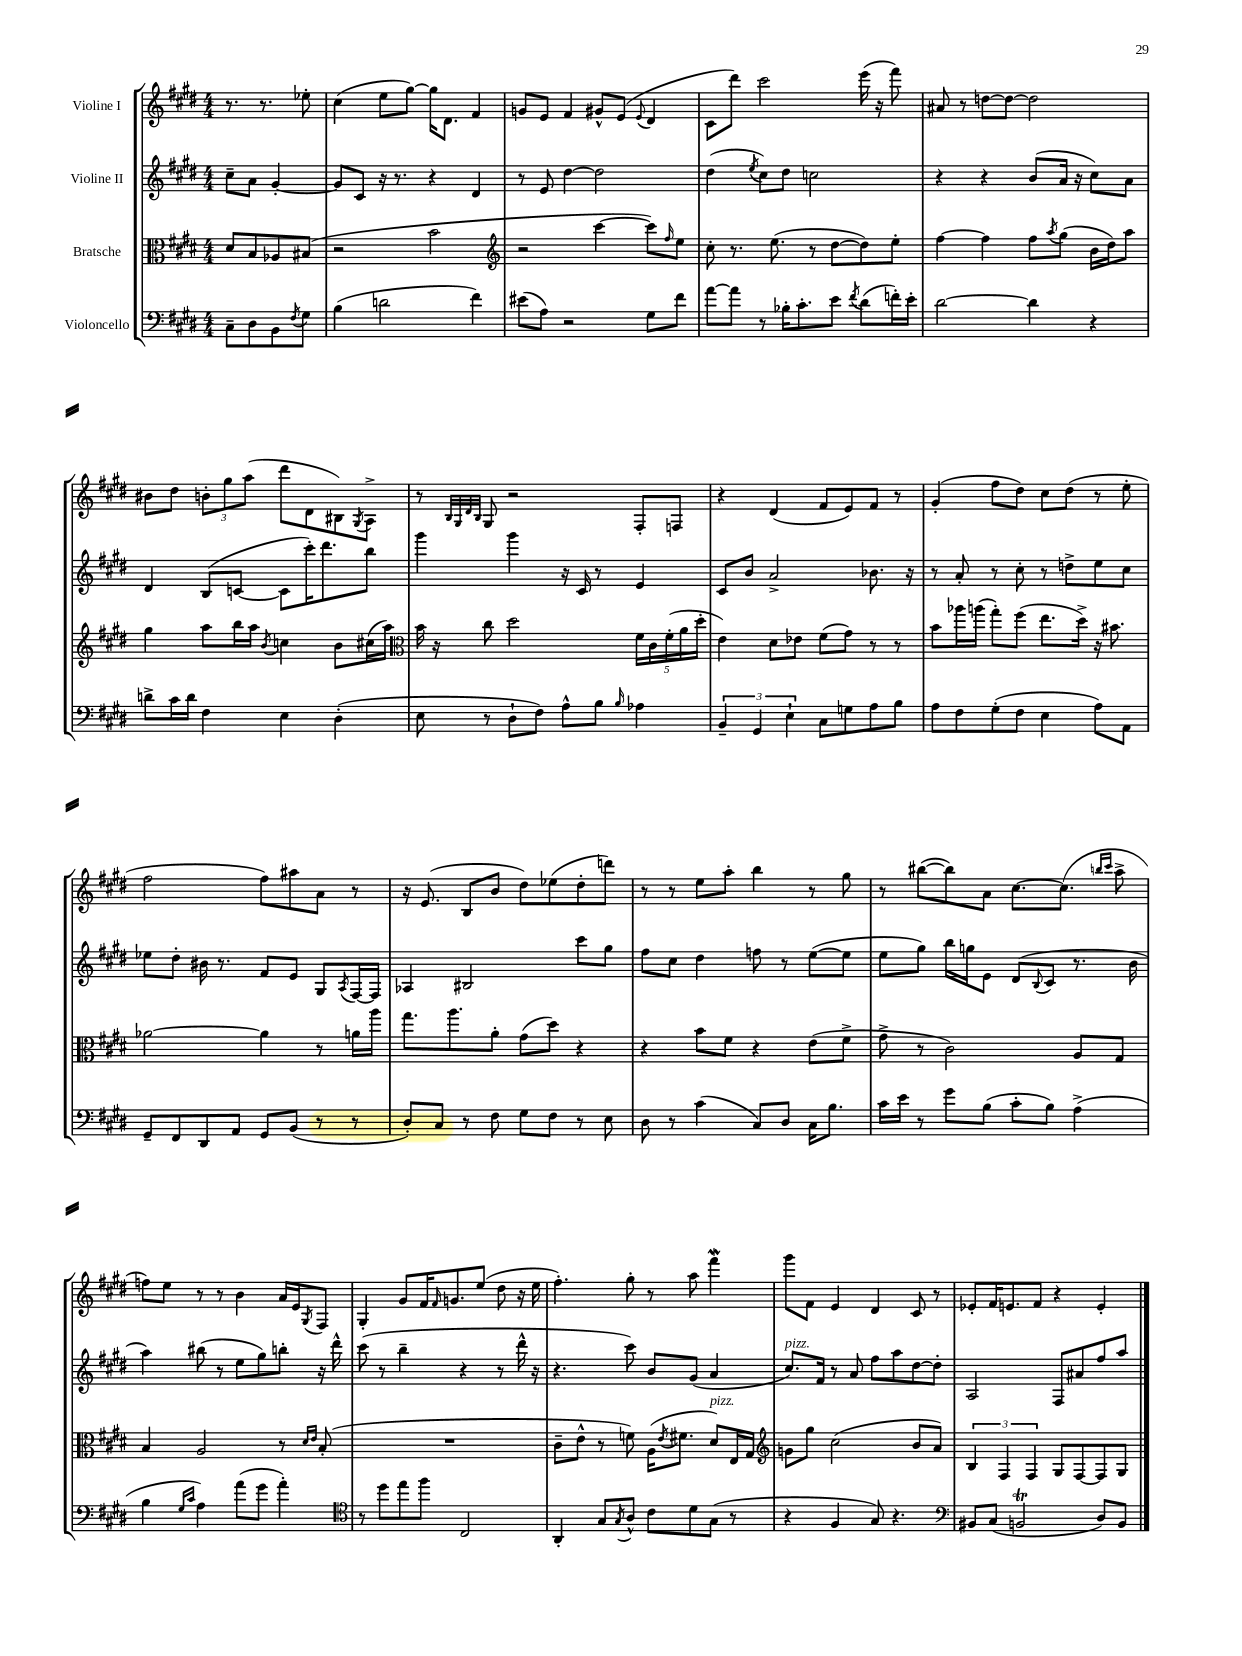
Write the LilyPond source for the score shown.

<<
\new StaffGroup <<
\new Staff = "s0" \with { instrumentName = "Violine I" } {
    \clef treble \key e \major \numericTimeSignature \time 4/4 \partial 2
    r8. r8. ees''8-. |
    cis''4( e''8 gis''8~) gis''16 dis'8. fis'4 |
    g'8 e'8 fis'4 gis'8-^ e'8( \appoggiatura { e'8 } dis'4 |
    cis'8 dis'''8) cis'''2 e'''16( r16 fis'''8) |
    ais'8 r8 d''8~ d''8~ d''2 |
    bis'8 dis''8 \tuplet 3/2 { b'8-. gis''8 a''8( } dis'''8 dis'8 bis8) \acciaccatura { gis8 } a8-> |
    r8 \grace { b32 gis32 dis'32 b32 } gis8 r2 fis8-. f8 |
    r4 dis'4( fis'8 e'8) fis'8 r8 |
    gis'4-.( fis''8 dis''8) cis''8 dis''8( r8 e''8-. |
    fis''2 fis''8) ais''8 a'8 r8 |
    r16 e'8.( b8 b'8 dis''8) ees''8( dis''8-. d'''8) |
    r8 r8 e''8 a''8-. b''4 r8 gis''8 |
    r8 bis''8~( bis''8) a'8 cis''8.~ cis''8.( \grace { b''16 cis'''16 } a''8-> |
    f''8) e''8 r8 r8 b'4 a'16 e'16 \acciaccatura { gis8 } fis8 |
    gis4-. gis'8 fis'16 \grace { fis'16 } g'8. e''8( dis''8 r16 e''16 |
    fis''4.-.) gis''8-. r8 a''8 fis'''4\mordent |
    gis'''8 fis'8 e'4 dis'4 cis'8 r8 |
    ees'8-. fis'16 e'8. fis'8 r4 e'4-. \bar "|." |
}
\new Staff = "s1" \with { instrumentName = "Violine II" } {
    \clef treble \key e \major \numericTimeSignature \time 4/4 \partial 2
    cis''8-- a'8 gis'4~-. |
    gis'8 cis'8 r16 r8. r4 dis'4 |
    r8 e'8 dis''4~ dis''2 |
    dis''4( \acciaccatura { e''8 } cis''8) dis''8 c''2 |
    r4 r4 b'8( a'16 r16 cis''8) a'8 |
    dis'4 b8( c'8~ c'8 cis'''16-.) dis'''8. b''8 |
    gis'''4 gis'''4 r16 cis'16 r8 e'4 |
    cis'8 b'8 a'2-> bes'8. r16 |
    r8 a'8-. r8 cis''8-. r8 d''8-> e''8 cis''8 |
    ees''8 dis''8-. bis'16 r8. fis'8 e'8 gis8 \acciaccatura { a8 } fis16~ fis16 |
    aes4 bis2 cis'''8 gis''8 |
    fis''8 cis''8 dis''4 f''8 r8 e''8~( e''8 |
    e''8 gis''8) b''16 g''16 e'8 dis'8( \appoggiatura { b8 } cis'8 r8. b'16 |
    a''4) bis''8( r8 e''8 gis''8) b''8-. r16 dis'''16-^ |
    cis'''8( r8 b''4-- r4 r8 dis'''16-^ r16 |
    r4. cis'''8) b'8 gis'8( a'4 |
    cis''8.^\markup { \italic "pizz." }) fis'16 r8 a'8 fis''8 a''8 dis''8~ dis''8-. |
    a2 fis8 ais'8 fis''8 a''8 \bar "|." |
}
\new Staff = "s2" \with { instrumentName = "Bratsche" } {
    \clef alto \key e \major \numericTimeSignature \time 4/4 \partial 2
    dis'8 b8 aes8 bis8( |
    r2 b'2 |
    \clef treble r2 cis'''4~ cis'''8) \grace { fis''16 } e''8 |
    cis''8-. r8. e''8.( r8 dis''8~ dis''8) e''8-. |
    fis''4~ fis''4 fis''8 \acciaccatura { a''8 } gis''8( b'16 dis''16) a''8 |
    gis''4 a''8 b''16 a''16 \acciaccatura { b'8 } c''4 b'8 cis''16( a''16) |
    \clef alto b'16 r16 cis''8 dis''2 \tuplet 5/4 { fis'16 cis'16 fis'16-.( a'16 dis''16-. } |
    e'4) dis'8 ees'8 fis'8( gis'8) r8 r8 |
    b'8 aes''16 a''16( gis''8-.) fis''8( e''8. dis''16->) r16 bis'8. |
    aes'2~ aes'4 r8 a'16 a''16 |
    gis''8. a''8. a'8-. gis'8( dis''8) r4 |
    r4 b'8 fis'8 r4 e'8( fis'8-> |
    gis'8-> r8 cis'2) a8 gis8 |
    b4 a2 r8 \grace { dis'16 e'16 } b8-.( |
    R1 |
    cis'8-- e'8-^ r8 f'8) a16( \acciaccatura { e'8 } fis'8. dis'8^\markup { \italic "pizz." }) e16 gis16 |
    \clef treble g'8 gis''8 cis''2( b'8 a'8) |
    \tuplet 3/2 { b4 fis4 fis4 } gis8 fis8~ fis8 gis8 \bar "|." |
}
\new Staff = "s3" \with { instrumentName = "Violoncello" } {
    \clef bass \key e \major \numericTimeSignature \time 4/4 \partial 2
    cis8-- dis8 b,8 \acciaccatura { fis8 } gis8 |
    b4( d'2 fis'4) |
    eis'8( a8) r2 gis8 fis'8 |
    a'8~ a'8 r8 bes16-. cis'8.-. e'8 \acciaccatura { fis'8 } dis'8( f'16-.) e'16-. |
    dis'2~ dis'4 r4 |
    d'8-> cis'16 d'16 fis4 e4 dis4-.( |
    e8 r8 dis8-! fis8) a8-^ b8 \grace { b16 } aes4 |
    \tuplet 3/2 { b,4-- gis,4 e4-! } cis8 g8 a8 b8 |
    a8 fis8 gis8-.( fis8 e4 a8) a,8 |
    gis,8-- fis,8 dis,8 a,8 gis,8 b,8( r8 r8 |
    dis8-.) cis8 r8 fis8 gis8 fis8 r8 e8 |
    dis8 r8 cis'4( cis8) dis8 cis16 b8. |
    cis'16 e'16 r8 gis'8 b8( cis'8-. b8) a4->( |
    b4 \grace { gis16 cis'16 } a4) a'8( gis'8 a'4-.) |
    \clef tenor r8 dis''8 e''8 fis''8 cis2 |
    a,4-. gis8 \acciaccatura { gis8 } a8-^ cis'8 dis'8 gis8( r8 |
    r4 fis4 gis8) r4. |
    \clef bass bis,8 cis8( b,2\trill dis8) b,8 \bar "|." |
}
>>
>>
\layout { \context { \Score \remove "Bar_number_engraver" } }
